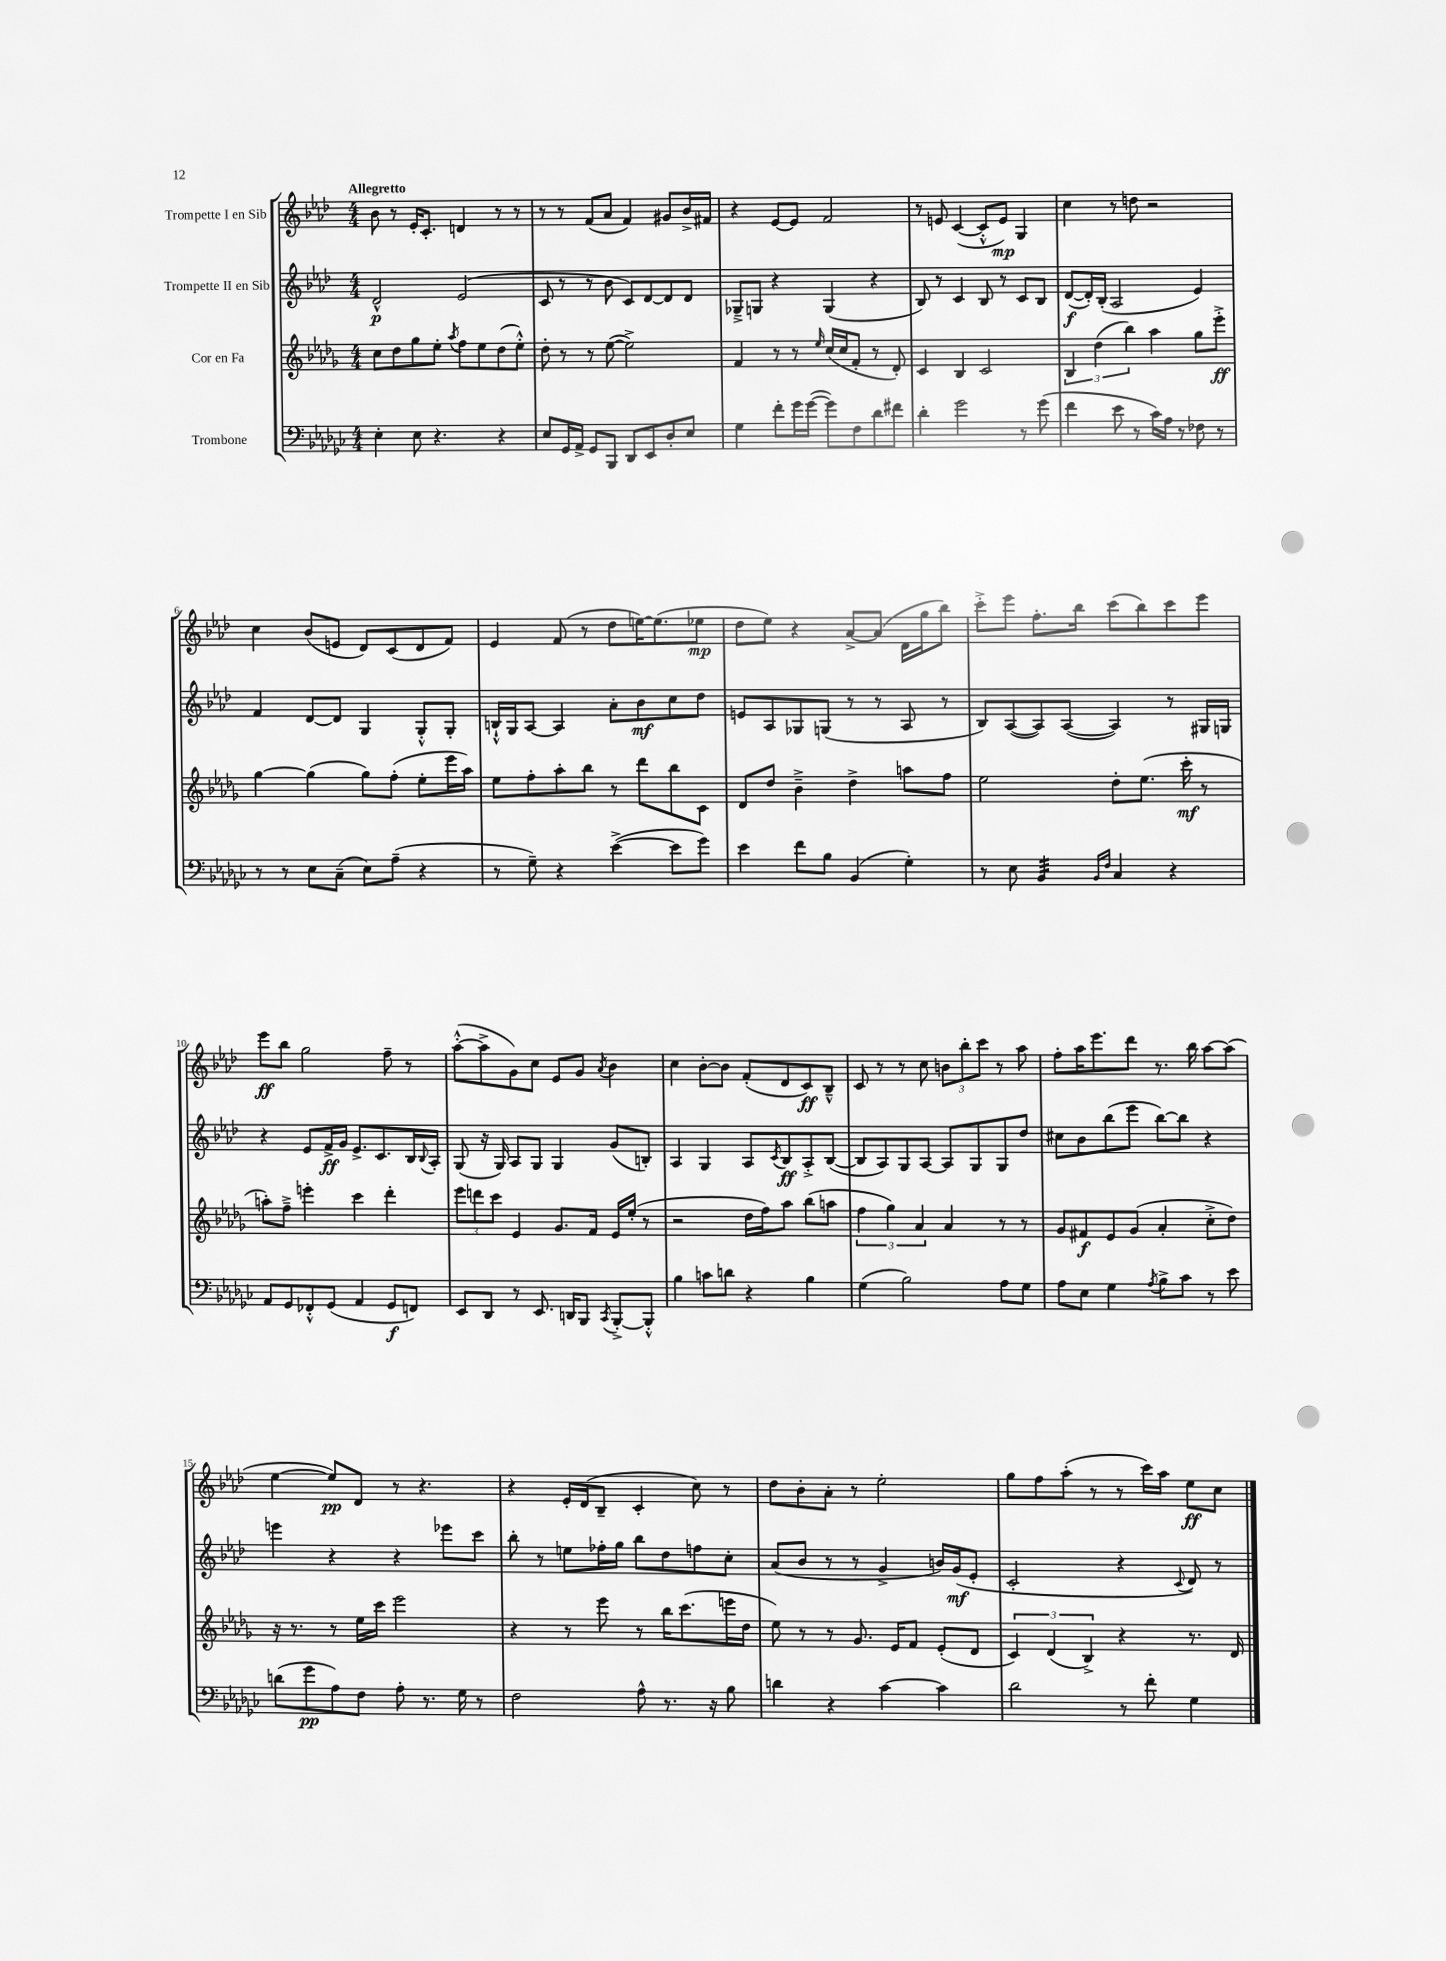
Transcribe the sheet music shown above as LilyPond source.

<<
\new StaffGroup <<
\new Staff = "s0" \with { instrumentName = "Trompette I en Sib" } {
    \clef treble \key aes \major \numericTimeSignature \time 4/4 \tempo "Allegretto"
    bes'8 r8 ees'16-. c'8.-. d'4 r8 r8 |
    r8 r8 f'8( aes'8 f'4) gis'8 bes'16-> fis'16 |
    r4 ees'8~ ees'8 f'2 |
    r8 e'8 c'4~( c'8-.-^ e'8\mp) g4 |
    c''4 r8 d''8 r2 |
    c''4 bes'8( e'8 des'8) c'8( des'8 f'8) |
    ees'4 f'8( r8 des''8 e''16~) e''8.( ees''8\mp |
    des''8 ees''8) r4 aes'8~-> aes'8( des'16 g''16 bes''8) |
    c'''8-.-> ees'''8 f''8.-. bes''16 c'''8( bes''8) c'''8 ees'''8 |
    ees'''8\ff bes''8 g''2 f''8-- r8 |
    aes''8~-.-^( aes''8-> g'8) c''8 ees'8 g'8 \acciaccatura { aes'8 } bes'4 |
    c''4 bes'8~-. bes'8 f'8-.( des'8 c'8\ff) bes8---^ |
    c'8 r8 r8 c''8 \tuplet 3/2 { b'8 bes''8-. c'''8 } r8 aes''8 |
    f''8-. aes''16 ees'''8. des'''8 r8. bes''16 aes''8~ aes''8( |
    ees''4~ ees''8\pp) des'8 r8 r4. |
    r4 ees'16-. des'16( bes8-- c'4-. c''8) r8 |
    des''8 bes'8-. aes'8-. r8 ees''2-. |
    g''8 f''8 aes''8-.( r8 r8 c'''16) aes''16 ees''8\ff c''8 \bar "|." |
}
\new Staff = "s1" \with { instrumentName = "Trompette II en Sib" } {
    \clef treble \key aes \major \numericTimeSignature \time 4/4
    des'2-^\p ees'2( |
    c'8 r8 r8 bes'8 c'8) des'8~ des'8 des'8 |
    ges8---> g8 r4 g4( r4 |
    bes8) r8 c'4 bes8 r8 c'8 bes8 |
    des'8~\f( des'16-.) bes16-.( aes2 ees'4) |
    f'4 des'8~ des'8 g4 g8-.-^ g8-. |
    b16-!-^ g16 aes8~ aes4 aes'8-. bes'8\mf c''8 des''8 |
    e'8 aes8 ges8 g8( r8 r8 aes8 r8 |
    bes8) aes8~( aes8) aes8~( aes4) r8 gis16 g16 |
    r4 ees'8 f'16->\ff g'16 ees'8.-> c'8. bes16 \appoggiatura { bes8 } aes16-. |
    g8( r16 g16) aes8 g8 g4 g'8( b8-.) |
    aes4 g4 aes8 \acciaccatura { c'8 } bes8\ff aes8-.-> bes8~( |
    bes8 aes8) g8 aes8~ aes8 g8 g8 des''8 |
    cis''8 bes'8 bes''8( ees'''8 bes''8~) bes''8 r4 |
    e'''4 r4 r4 ees'''8 c'''8 |
    bes''8-. r8 e''8 fes''16-. g''16 bes''8 des''8 f''8 c''8-. |
    aes'8( bes'8 r8 r8 g'4-> b'16) g'16\mf( ees'8-. |
    c'2-. r4 \appoggiatura { c'8 } des'8) r8 \bar "|." |
}
\new Staff = "s2" \with { instrumentName = "Cor en Fa" } {
    \clef treble \key des \major \numericTimeSignature \time 4/4
    c''8 des''8 ges''8 ees''8-. \acciaccatura { aes''8 } f''8 ees''8 des''8( ees''8-.-^) |
    des''8-. r8 r8 ees''8~( ees''2->) |
    f'4 r8 r8 \grace { ees''16 } c''16( c''16 f'8-. r8 des'8-.) |
    c'4 bes4 c'2 |
    \tuplet 3/2 { bes4 des''4( bes''4) } aes''4 ges''8 ees'''8-.->\ff |
    ges''4~ ges''4( ges''8) f''8-.( ees''8-. ees'''16 aes''16) |
    ees''8 f''8-. aes''8-. bes''8 r8 des'''8 bes''8 c'8 |
    des'8 des''8 bes'4---> des''4-> a''8 f''8 |
    ees''2 des''8-. ees''8.( c'''16-.\mf r8 |
    a''8-.) f''8---> e'''4-. c'''4 des'''4-. |
    \tuplet 3/2 { ees'''8 d'''8 c'''8 } ees'4 ges'8. f'16 ees'16 ees''16-.( r8 |
    r2 des''16 f''16) aes''8 bes''8( a''8 |
    \tuplet 3/2 { f''4 ges''4) aes'4 } aes'4 r8 r8 |
    ges'8 fis'8\f ees'8 ges'8( aes'4-. c''8-.-> des''8) |
    r16 r8. r8 ees''16 c'''16 ees'''2 |
    r4 r8 ees'''8 r8 bes''16 c'''8.( e'''16 des''16 |
    ees''8) r8 r8 ges'8. ees'16 f'8 ees'8-.( des'8 |
    \tuplet 3/2 { c'4) des'4( bes4->) } r4 r8. des'16 \bar "|." |
}
\new Staff = "s3" \with { instrumentName = "Trombone" } {
    \clef bass \key ges \major \numericTimeSignature \time 4/4
    ees4-. ees8 r4. r4 |
    ees8 ges,16 aes,16-> ges,8 bes,,8 des,8 ees,8 des8-. ees8 |
    ges4 f'8-. ges'16 ges'16~( ges'8) f8 des'8 fis'8 |
    des'4-. ges'2 r8 ges'8( |
    f'4 ees'8 r8 ces'16) aes16 r8 fes8 r8 |
    r8 r8 ees8 ces8--( ees8) aes8--( r4 |
    r8 ges8--) r4 ees'4~->( ees'8 ges'8) |
    ees'4 f'8 bes8 bes,4( ges4-.) |
    r8 ees8 bes,4:32 \grace { bes,16 f16 } ces4 r4 |
    aes,8 ges,8 fes,8-.-^ ges,8( aes,4 ges,8\f f,8) |
    ees,8 des,8 r8 ees,8. d,16 bes,,8 \acciaccatura { ces,8 } bes,,8~-.-> bes,,8-.-^ |
    bes4 c'8 d'8 r4 bes4 |
    ges4( bes2) aes8 ges8 |
    aes8 ees8 ges4 \acciaccatura { aes8 } bes8-> ces'8 r8 ees'8 |
    d'8( ges'8\pp aes8) f8 aes8-. r8. ges16 r8 |
    f2 aes8-^ r8. r16 bes8 |
    d'4 r4 ces'4~ ces'4 |
    des'2 r8 f'8-. ges4 \bar "|." |
}
>>
>>
